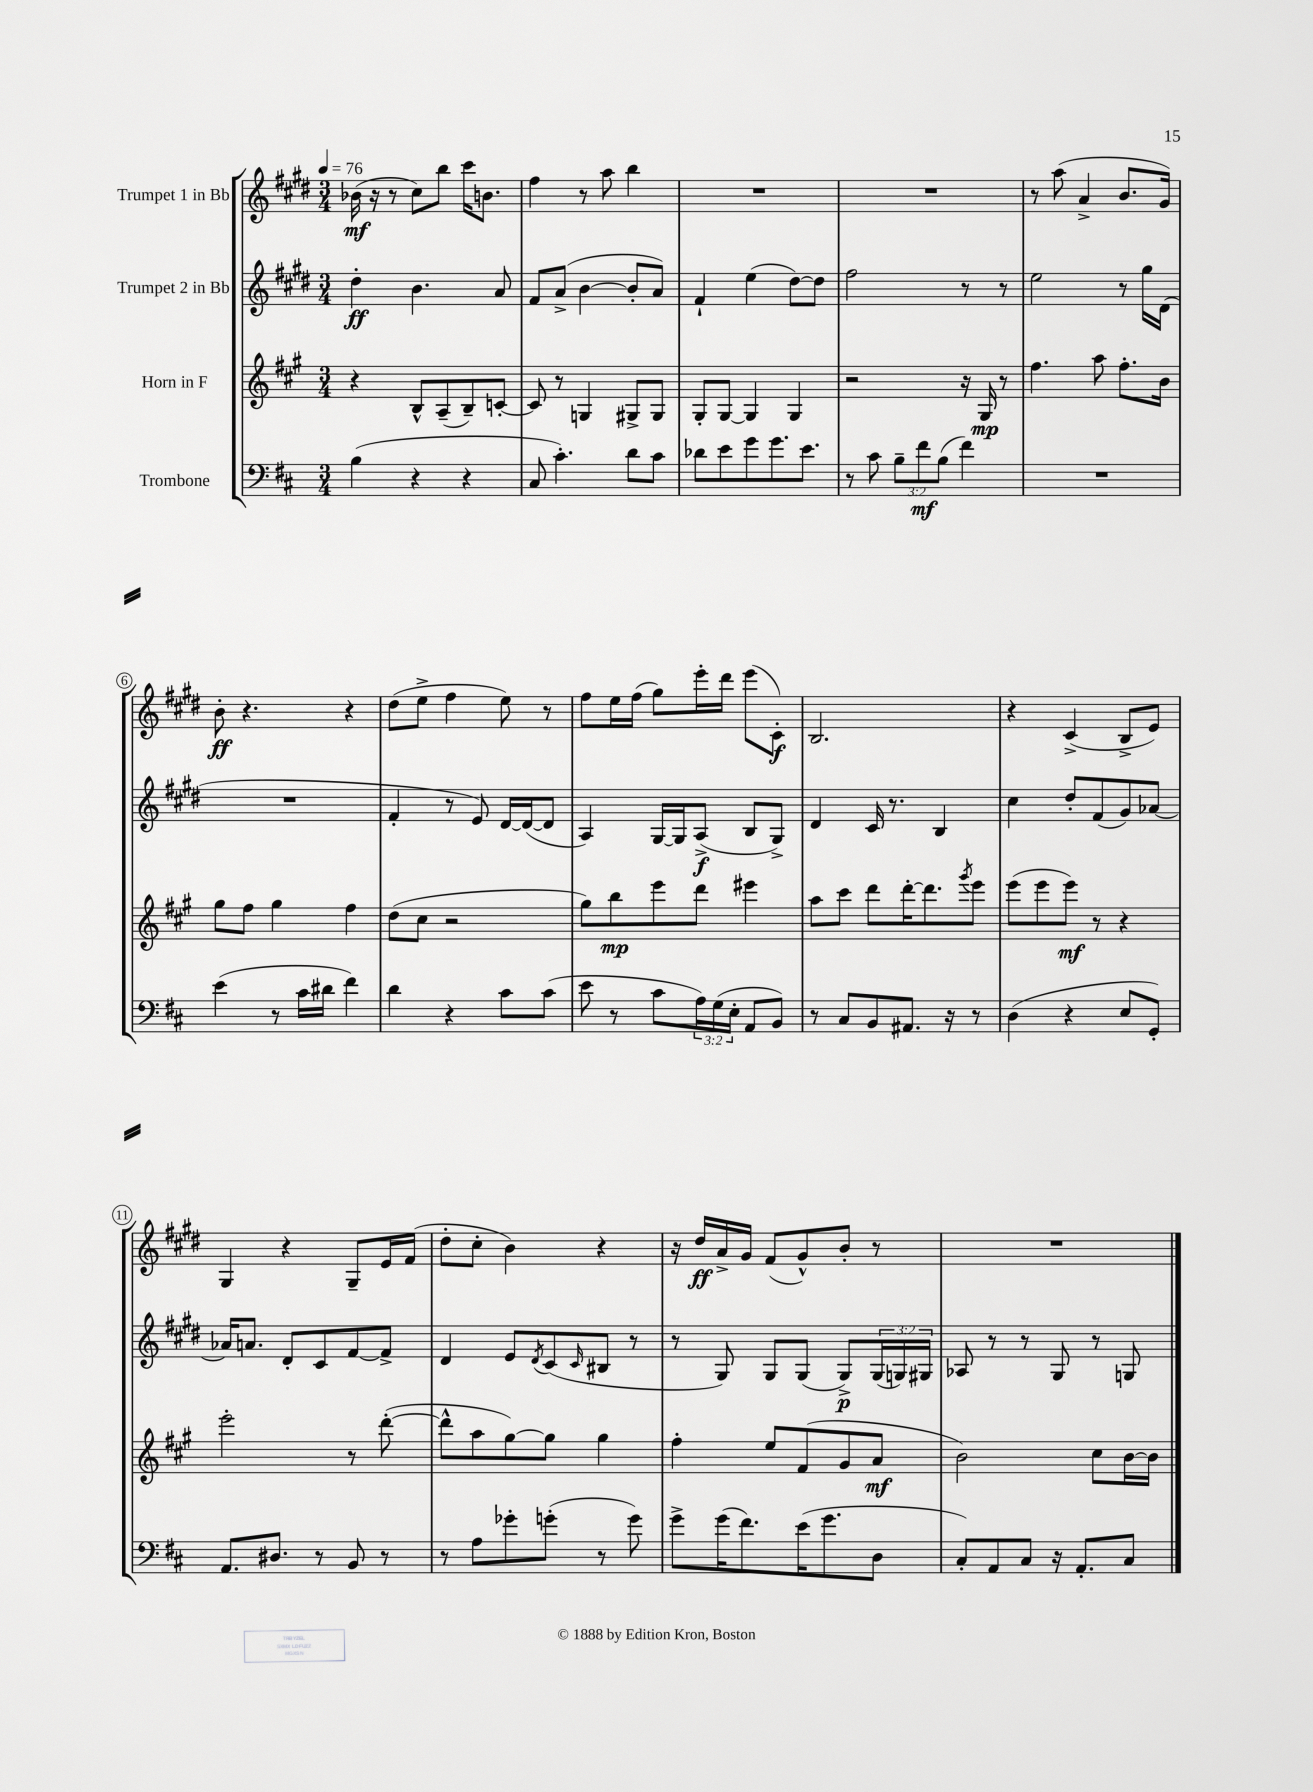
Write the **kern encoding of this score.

**kern	**kern	**kern	**kern
*staff4	*staff3	*staff2	*staff1
*clefF4	*clefG2	*clefG2	*clefG2
*k[f#c#]	*k[f#c#g#]	*k[f#c#g#d#]	*k[f#c#g#d#]
*M3/4	*M3/4	*M3/4	*M3/4
*MM76	*MM76	*MM76	*MM76
(4B\	4r	4dd#'\	(16b-\
.	.	.	16r
.	.	.	8r
4r	8B^^/L	4.b\	8cc#\L)
.	(8A~/	.	8bb\J
4r	8B~/)	.	16ccc#\LK
.	.	.	8.b\J
.	[8c'/J	8a/	.
=	=	=	=
8C#/	8c/]	8f#/L	4ff#\
4.c#'\)	8r	(8a^/J	.
.	4G/	[4b\	8r
.	.	.	8aa\
8d\L	8G#^/L	8b'/]L	4bb\
8c#\J	8G#/J	8a/J)	.
=	=	=	=
8d-\L	8G#'/L	4f#`/	2.r
8e\	[8G#/J	.	.
8g\	4G#/]	(4ee\	.
8.g\	.	.	.
.	4G#/	[8dd#\L)	.
8.e\J	.	.	.
.	.	8dd#\]J	.
=	=	=	=
8r	2r	2ff#\	2.r
8c#\	.	.	.
12B~\L	.	.	.
12f#\	.	.	.
(12B\J	.	.	.
4f#\)	16r	8r	.
.	16G#/	.	.
.	8r	8r	.
=	=	=	=
2.r	4.ff#\	2ee\	8r
.	.	.	(8aa\
.	.	.	4a^/
.	8aa\	.	.
.	8.ff#'\L	8r	8.b/L
.	.	16gg#\LL	.
.	16b\Jk	(16d#\JJ	16g#/Jk)
=	=	=	=
(4e\	8gg#\L	2.r	8b'\
.	8ff#\J	.	4.r
8r	4gg#\	.	.
16c#\LL	.	.	.
16d#\JJ	.	.	.
4f#\)	4ff#\	.	4r
=	=	=	=
4d\	(8dd\L	4f#'/	(8dd#\L
.	8cc#\J	.	8ee^\J
4r	2r	8r	4ff#\
.	.	8e/)	.
8c#\L	.	[16d#/LL	8ee\)
.	.	(16d#/_J	.
(8c#\J	.	8d#/]J	8r
=	=	=	=
8e\	8gg#\L)	4A/)	8ff#\L
8r	8bb\	.	16ee\L
.	.	.	(16ff#\JJ
8c#\L	8eee\	[16G#/LL	8gg#\L)
.	.	16G#/]J	.
24A\L)	8ddd\J	(8A^/J	16eee'\L
(24G\	.	.	.
.	.	.	16ddd#\JJ
24E'\JJ	.	.	.
8AA/L	4eee#\	8B/L	(8eee\L
8BB/J)	.	8G#^/J)	8c#'\J)
=	=	=	=
8r	8aa\L	4d#/	2.B/
8C#/L	8ccc#\J	.	.
8BB/	8ddd\L	16c#/	.
.	.	8.r	.
8.AA#/J	[16ddd'\K	.	.
.	8.ddd\]	.	.
.	.	4B/	.
16r	.	.	.
.	8qggg#/	.	.
8r	8eee\J	.	.
=	=	=	=
(4D\	(8eee\L	4cc#\	4r
.	8eee\	.	.
4r	8eee\J)	8dd#'/L	(4c#^/
.	8r	(8f#/	.
8E/L	4r	8g#/)	8B^/L
8GG'/J)	.	[8a-/J	8e/J)
=	=	=	=
8.AA/L	2eee'\	16a-/]LK	4G#/
.	.	8.a/J	.
8.D#/J	.	.	.
.	.	8d#'/L	4r
8r	.	8c#/	.
8BB/	8r	[8f#/	8G#~/L
8r	([8ddd'\	8f#^/]J	16e/L
.	.	.	(16f#/JJ
=	=	=	=
8r	8ddd^^\]L	4d#/	8dd#'\L
8A\L	8aa\	.	8cc#'\J
8g-'\	[8gg#\)	8e/L	4b\)
.	.	8qd#/	.
(8g'\J	8gg#\]J	(8c#/	.
.	.	16qqc#/	.
8r	4gg#\	8B#/J	4r
8g\)	.	8r	.
=	=	=	=
8g^\L	4ff#'\	8r	16r
.	.	.	16dd#/LL
(16g\K	.	8G#/)	16a^/
8.f#\)	.	.	16g#/JJ
.	8ee/L	8G#/L	(8f#/L
(16e\K	(8f#/	(8G#/J	8g#^^/)
8.g\	.	.	.
.	8g#/	8G#^/L)	8b'/J
8D\J	8a/J	(24G#/L	8r
.	.	24G/)	.
.	.	24G#/JJ	.
=	=	=	=
8C#'/L)	2b\)	8A-/	2.r
8AA/	.	8r	.
8C#/J	.	8r	.
16r	.	8G#/	.
8.AA'/L	.	.	.
.	8cc#\L	8r	.
8C#/J	[16b\L	8G/	.
.	16b\]JJ	.	.
==	==	==	==
*-	*-	*-	*-
